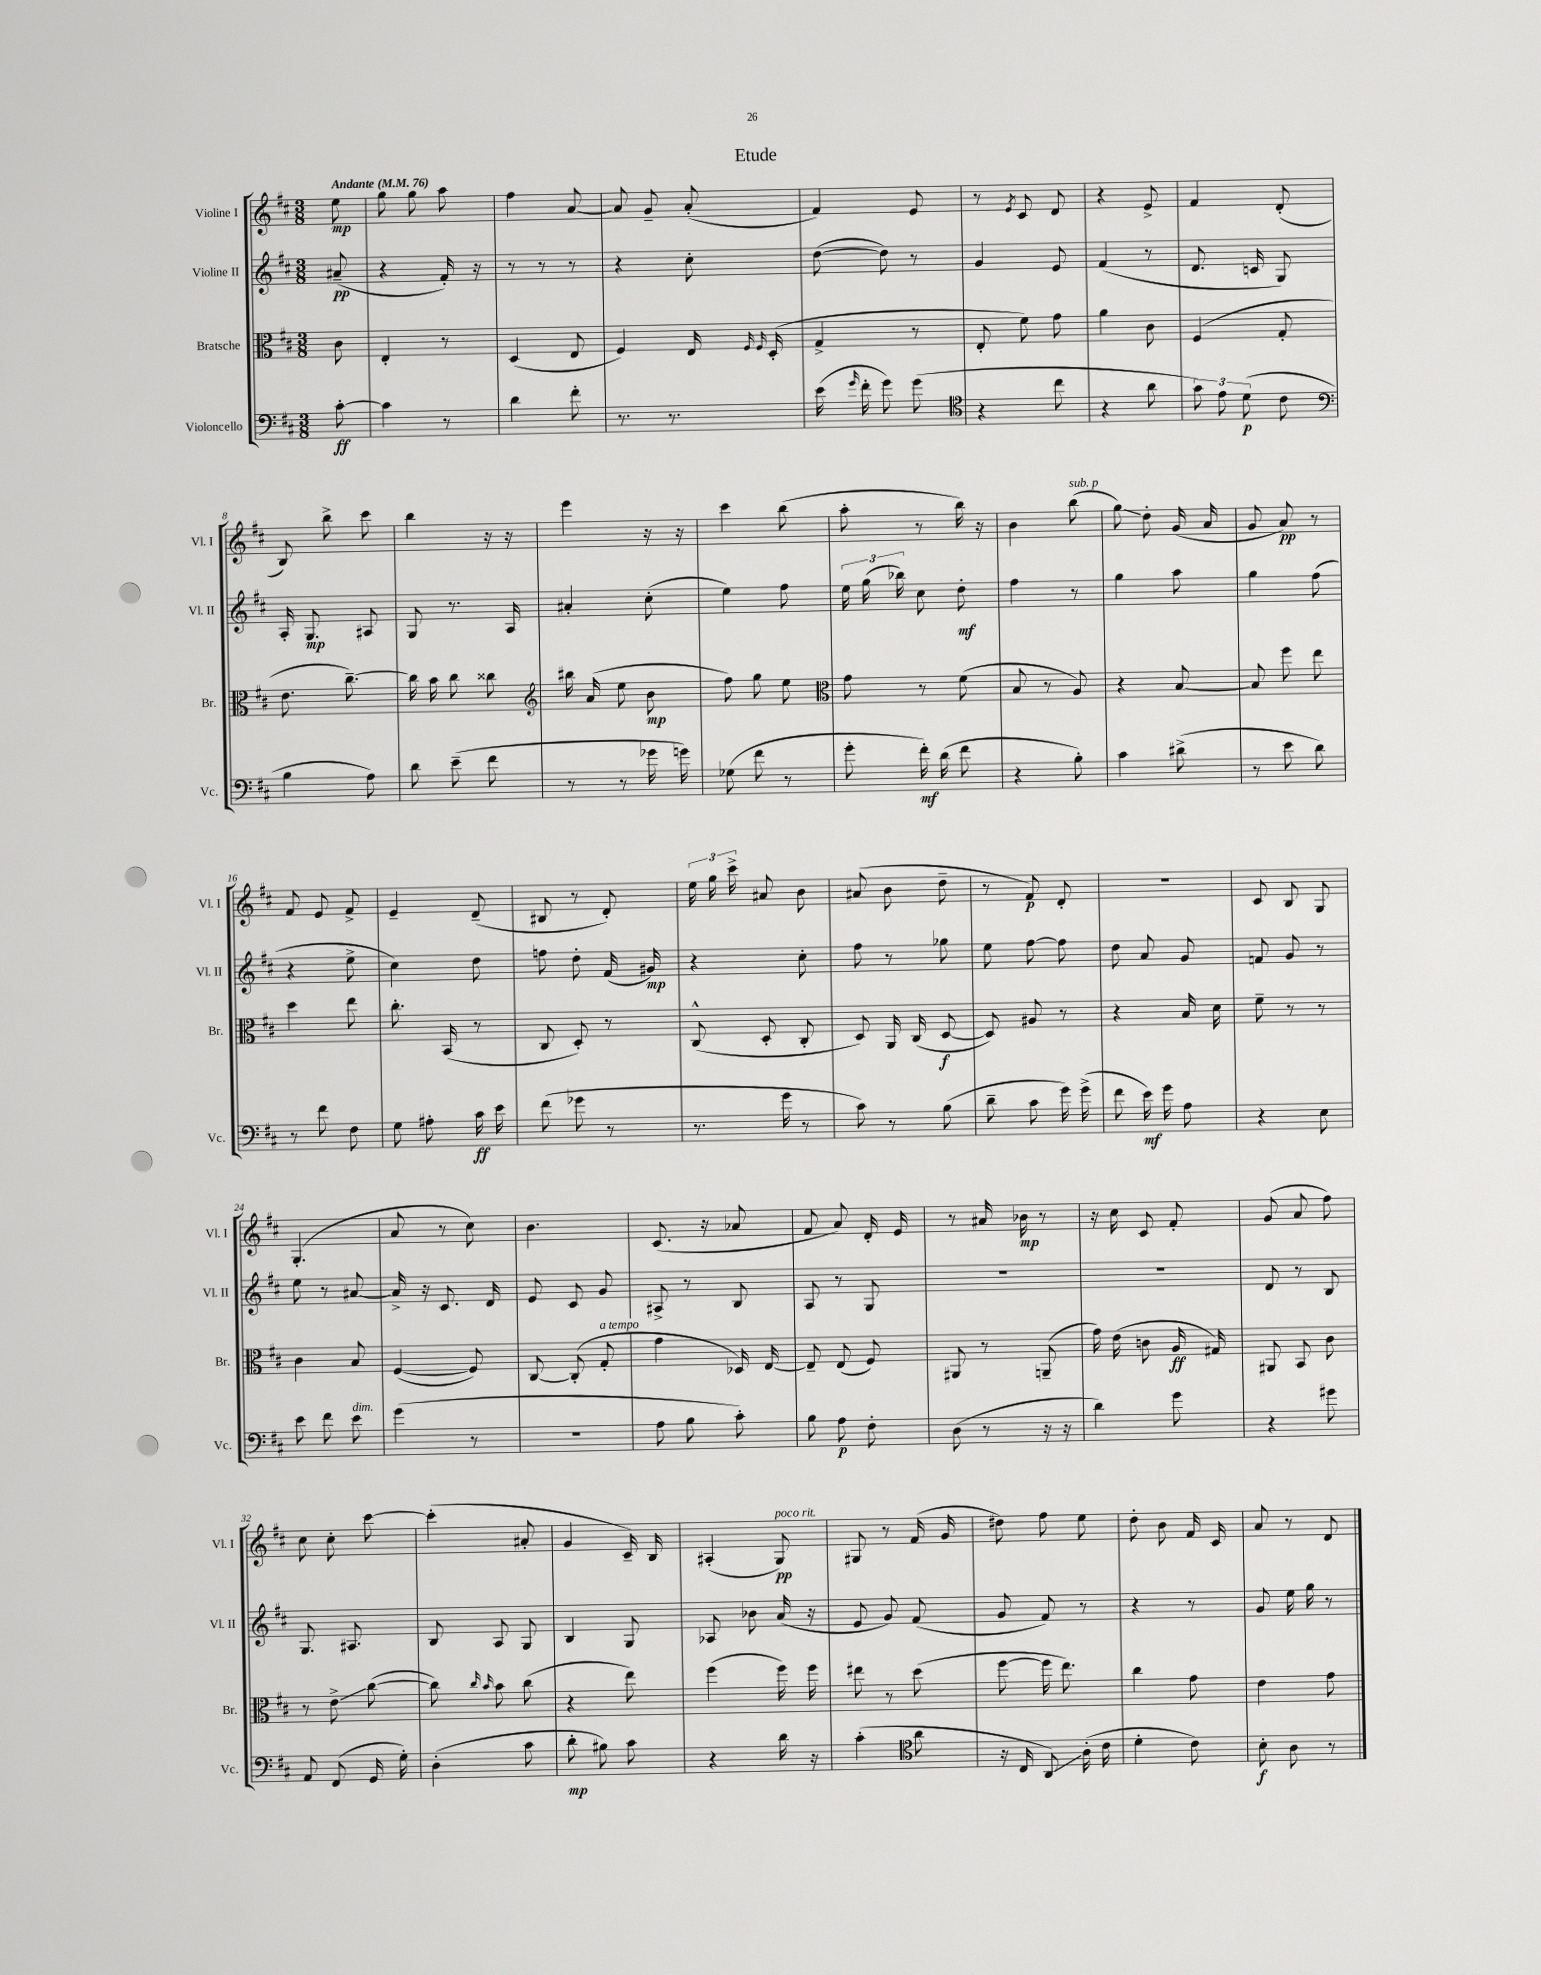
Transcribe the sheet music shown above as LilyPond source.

\header { title = "Etude" }
<<
\new StaffGroup <<
\new Staff = "s0" \with { instrumentName = "Violine I" shortInstrumentName = "Vl. I" } {
    \clef treble \key d \major \numericTimeSignature \time 3/8 \partial 8 \tempo "Andante" 4 = 76
    \autoBeamOff e''8\mp |
    g''8 g''8 a''8 |
    fis''4 a'8~ |
    a'8 g'8-- a'8-.( |
    fis'4) e'8 |
    r8 \acciaccatura { e'8 } cis'8 d'8 |
    r4 e'8-> |
    fis'4 d'8-.( |
    b8) b''8-> cis'''8 |
    b''4 r16 r16 |
    e'''4 r16 r16 |
    cis'''4 b''8( |
    a''8-. r8 b''16) r16 |
    b'4 b''8^\markup { \italic "sub. p" }( |
    g''8\glissando) d''8-. g'16( a'16 |
    g'8 a'8\pp) r8 |
    fis'8 e'8 fis'8-> |
    e'4-- d'8--( |
    bis8 r8 d'8-.) |
    \tuplet 3/2 { e''16 g''16 cis'''16-> } ais'8 b'8 |
    ais'8( b'8 d''8-- |
    r8 fis'8\p) d'8-. |
    R4. |
    cis'8 b8 g8 |
    g4.-.( |
    a'8 r8 cis''8) |
    b'4. |
    cis'8.( r16 aes'8 |
    fis'8 a'8) d'16-. e'16 |
    r8 ais'16 bes'16\mp r8 |
    r16 cis''16 cis'8 fis'8-. |
    g'8( a'8 fis''8) |
    cis''8 cis''8-. cis'''8~ |
    cis'''4-.( ais'8-. |
    g'4 cis'16--) b16 |
    ais4-.( g8\pp^\markup { \italic "poco rit." }) |
    gis8 r8 fis'16( g'16 |
    dis''8) fis''8 e''8 |
    d''8-. b'8 fis'16 cis'16 |
    a'8 r8 d'8 \bar "|." |
}
\new Staff = "s1" \with { instrumentName = "Violine II" shortInstrumentName = "Vl. II" } {
    \clef treble \key d \major \numericTimeSignature \time 3/8 \partial 8
    \autoBeamOff ais'8--\pp( |
    r4 fis'16-.) r16 |
    r8 r8 r8 |
    r4 cis''8-. |
    d''8~( d''8) r8 |
    g'4 e'8 |
    fis'4( r8 |
    d'8. c'16 g8) |
    a16-. g8.\mp ais8 |
    g8 r8. a16 |
    ais'4-. cis''8-.( |
    e''4) fis''8 |
    \tuplet 3/2 { e''16 g''16( bes''16) } cis''8 d''8-.\mf |
    fis''4 r8 |
    g''4 a''8 |
    g''4 fis''8( |
    r4 e''8-> |
    cis''4) d''8 |
    f''8 d''8-. fis'16( gis'16\mp) |
    r4 cis''8-. |
    fis''8 r8 ges''8 |
    e''8 fis''8~ fis''8 |
    d''8 a'8 g'8 |
    f'8 g'8 r8 |
    e''8 r8 ais'8~ |
    ais'16-> r16 cis'8. d'16 |
    e'8 cis'8 g'8 |
    ais8-> r8 b8 |
    a8 r8 g8 |
    R4. |
    R4. |
    d'8 r8 b8 |
    g8. ais8. |
    b8 a8 g8 |
    b4 g8 |
    aes8 bes'8 a'16( r16 |
    e'8 g'8) fis'8( |
    g'8 fis'8) r8 |
    r4 r8 |
    g'8 e''16 g''16 r8 \bar "|." |
}
\new Staff = "s2" \with { instrumentName = "Bratsche" shortInstrumentName = "Br." } {
    \clef alto \key d \major \numericTimeSignature \time 3/8 \partial 8
    \autoBeamOff cis'8 |
    e4-. r8 |
    d4( e8 |
    fis4) e16 \grace { fis16 fis16 } d16-.( |
    g4-> r8 |
    e8-. fis'8) g'8 |
    a'4 cis'8 |
    fis4( g8-. |
    e'8. cis''8.~--) |
    cis''16 b'16 cis''8 cisis''8 |
    \clef treble bis''16 a'16( e''8 b'8\mp |
    fis''8) g''8 e''8 |
    \clef alto g'8 r8 fis'8( |
    b8 r8 a8) |
    r4 b8~ |
    b8 fis''8 e''8 |
    d''4 e''8 |
    cis''8.-. b,16( r8 |
    cis8 d8-.) r8 |
    cis8-^( d8-. cis8-. |
    d8) a,16 cis16( d8~\f |
    d8) ais8 r8 |
    r4 b16 d'16 |
    fis'8-- r8 r8 |
    cis'4 b8 |
    fis4~( fis8) |
    cis8~ cis8-.( g8-.^\markup { \italic "a tempo" } |
    g'4 des16) e16~ |
    e8-- e8( fis8) |
    ais,8 r8 a,8--( |
    g'16) e'16( c'8 a16\ff gis16) |
    ais,8 b,8 cis'8 |
    r8 e'8->\glissando cis''8~( |
    cis''8) \grace { cis''16 b'16 } b'8 cis''8( |
    r4 e''8) |
    fis''4( fis''16) fis''16 |
    eis''8 r8 d''8( |
    fis''8~ fis''16 e''8.) |
    cis''4 g'8 |
    e'4 g'8 \bar "|." |
}
\new Staff = "s3" \with { instrumentName = "Violoncello" shortInstrumentName = "Vc." } {
    \clef bass \key d \major \numericTimeSignature \time 3/8 \partial 8
    \autoBeamOff cis'8~-.\ff |
    cis'4 r8 |
    d'4 fis'8-. |
    r8. r8. |
    e'16( \grace { g'16 } fis'16-. g'8) g'8( |
    \clef tenor r4 cis''8 |
    r4 a'8 |
    \tuplet 3/2 { g'8) e'8 d'8\p( } cis'8 |
    \clef bass b4 a8) |
    d'8 e'8--( fis'8 |
    r8 r8 ges'16 g'16) |
    ges8( fis'8 r8 |
    g'8-. fis'16-.\mf) d'16( fis'8 |
    r4 b8-.) |
    cis'4 dis'8->( |
    r8 e'8 d'8) |
    r8 fis'8 fis8 |
    g8 ais8-. cis'16\ff e'16 |
    fis'8( ges'8 r8 |
    r8. g'16 r8 |
    cis'8) r8 b8( |
    d'8-- cis'8 g'16) g'16->( |
    fis'8 e'16\mf) g'16 a8 |
    r4 e8 |
    e'8 fis'8 e'8^\markup { \italic "dim." } |
    g'4( r8 |
    R4. |
    a8 b8 cis'8-.) |
    b8 a8\p fis8-. |
    d8( r8 r16 r16 |
    d'4) g'8 |
    r4 gis'8 |
    a,8 fis,8( g,16 g16-.) |
    d4-.( cis'8 |
    d'8-.\mp bis8) cis'8 |
    r4 d'16 r16 |
    cis'4-.( \clef tenor a'8 |
    r16 cis16 a,8\glissando) a16-.( cis'16 |
    d'4-. cis'8) |
    b8-.\f a8 r8 \bar "|." |
}
>>
>>
